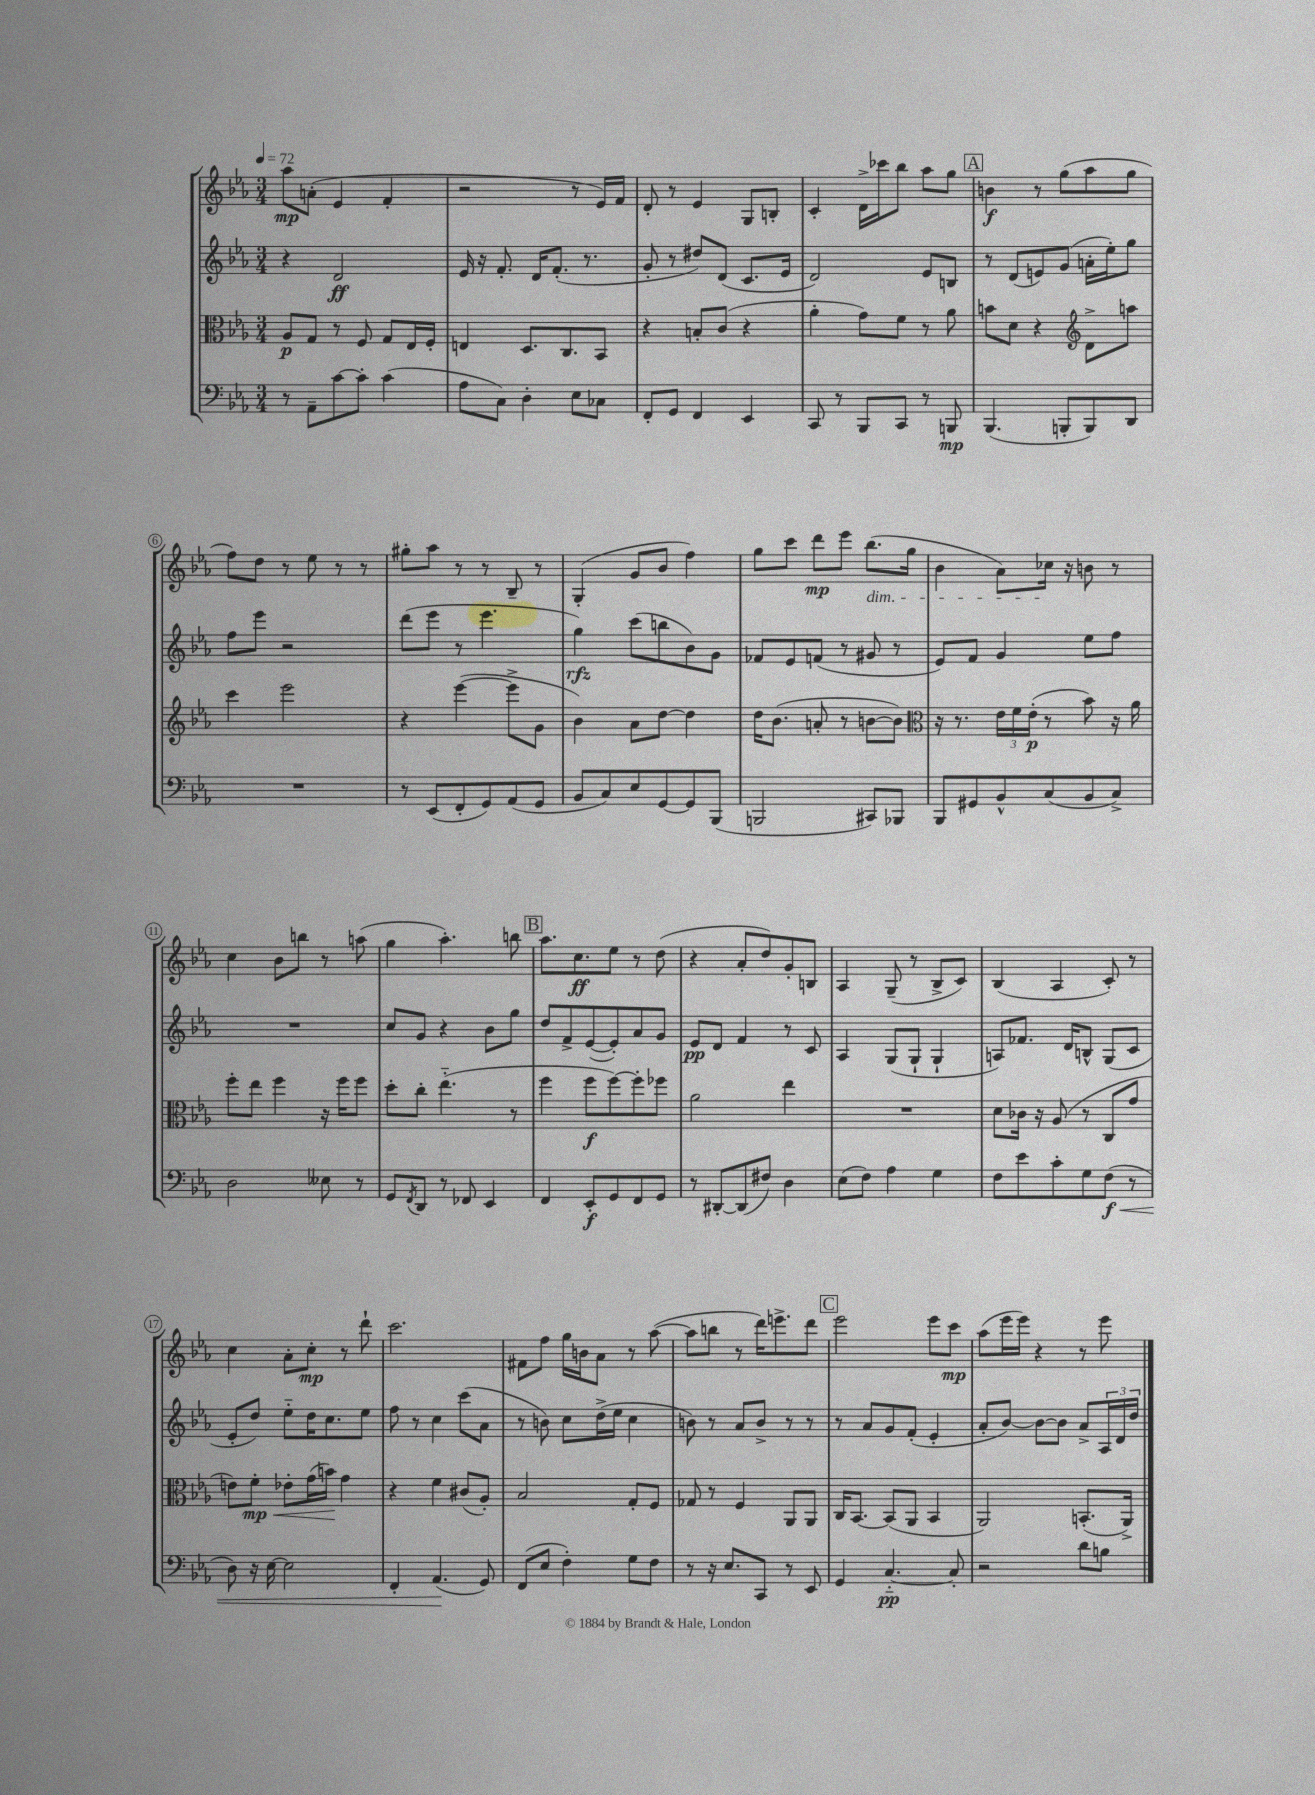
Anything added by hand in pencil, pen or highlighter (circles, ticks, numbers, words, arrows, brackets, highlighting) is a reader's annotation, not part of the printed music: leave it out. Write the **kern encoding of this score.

**kern	**kern	**kern	**kern
*staff4	*staff3	*staff2	*staff1
*clefF4	*clefC3	*clefG2	*clefG2
*k[b-e-a-]	*k[b-e-a-]	*k[b-e-a-]	*k[b-e-a-]
*M3/4	*M3/4	*M3/4	*M3/4
*MM72	*MM72	*MM72	*MM72
8r	8A-	4r	8aa-
8AA-~	8G	.	(8a'
[8c	8r	2d	4e-
8c']	8F	.	.
(4c	8G	.	4f'
.	16E-	.	.
.	16F'	.	.
=	=	=	=
8A-	4E	16e-	2r
.	.	16r	.
8C)	.	8.f'	.
4D'	8.D	.	.
.	.	16d	.
.	.	(8.f'	.
.	8.C	.	.
8E-	.	.	8r
.	.	8.r	.
8C-	8BB-	.	16e-)
.	.	.	16f
=	=	=	=
8FF'	4r	8g'	8d'
8GG	.	8r	8r
4FF	8B'	8dd#)	4e-
.	(8c	(8d	.
4EE-	4r	8.c	8G
.	.	.	8B'
.	.	16e-	.
=	=	=	=
8CC	4a-'	2d)	4c'
8r	.	.	.
8BBB-	8g)	.	16d^
.	.	.	16ccc-
8CC	8f	.	8bb-
8r	8r	8e-	8aa-
8BBB	8a-	8B	8gg
=	=	=	=
(4.BBB-	8b	8r	4b
.	8d	(8d	.
.	4r	8e)	8r
8BBB'	.	(8g	(8gg
*	*clefG2	*	*
8BBB)	8d^	16a'	8aa-
.	.	16ee-')	.
8DD	8aa	8gg	8gg
=	=	=	=
2.r	4ccc	8ff	8ff)
.	.	8eee-	8dd
.	2eee-	2r	8r
.	.	.	8ee-
.	.	.	8r
.	.	.	8r
=	=	=	=
8r	4r	(8ddd	8gg#'
(8EE-	.	8eee-	8aa-
8FF'	([4eee-	8r	8r
8GG)	.	4.eee-	8r
(8AA-	8eee-^]	.	8B-~
8GG	8g	.	8r
=	=	=	=
8BB-	4b-)	4gg)	(4G'
8C)	.	.	.
8E-	8a-	(8ccc	8g
[8GG	[8dd	8bb	8b-
8GG]	4dd]	8b-)	4ff)
(8BBB-	.	8g	.
=	=	=	=
2BBB	16dd	8f-	8gg
.	(8.b-	.	.
.	.	8e-	8ccc
.	8a'	(8f	8ddd
.	8r	8r	8eee-
8CC#)	[8b	8g#	(8.bb-
8BBB-	8b])	8r	.
.	.	.	16gg
=	=	=	=
*	*clefC3	*	*
8BBB-	16r	8e-)	4b-
.	8.r	.	.
8GG#	.	8f	.
8BB-^^	24e-	4g	8a-)
.	24f	.	.
.	(24e-'	.	.
(8C	8r	.	16cc-
.	.	.	16r
8BB-	8b-)	8ee-	8b
8C^)	16r	8ff	8r
.	16a-	.	.
=	=	=	=
2D	8ff'	2.r	4cc
.	8ee-	.	.
.	4ff	.	8b-
.	.	.	8bb
8E--	16r	.	8r
.	16ff	.	.
8r	8ff	.	(8aa
=	=	=	=
8GG	8dd'	8cc	4gg
8qFF	.	.	.
8DD	8cc'	8g	.
8r	(4.ee-'~	4r	4.aa-')
8FF-	.	.	.
4EE-	.	8b-	.
.	8r	8gg	8bb
=	=	=	=
4FF	4ff	8dd	8.aa-
.	.	8f^	.
.	.	.	8.cc
8EE-'	8ff	([8e-	.
8GG	[8ff)	8e-'])	8ee-
8FF	8ff']	8a-	8r
8GG	8ff-	8g	(8dd
=	=	=	=
8r	2a-	8e-	4r
[8DD#'	.	8d	.
(8DD#]	.	4f	8a-'
8F#)	.	.	8dd)
4D	4ee-	8r	8g'
.	.	8c	8B
=	=	=	=
(8E-	2.r	4A-	4A-
8F)	.	.	.
4A-	.	(8G	(8G~
.	.	8G`	8r
4G	.	4G`	8B-^
.	.	.	8c)
=	=	=	=
8F	8d	8A)	(4B-
8e-	16c-	8.f-	.
.	16r	.	.
8c'	(8A-	.	4A-
.	.	16d	.
8G	8r	8B^^	.
(8F	8C	(8G	8c')
8r	8g	8c	8r
=	=	=	=
8D)	8e)	8e-'	4cc
16r	8f'	8dd)	.
[16E-	.	.	.
2E-]	8e-'	8ee-'~	8a-'
.	(16g	16dd	8cc'
.	16b)	8.cc	.
.	4g	.	8r
.	.	8ee-	8ddd`
=	=	=	=
4FF'	4r	8ff	2.ccc
.	.	8r	.
(4.AA-	4f	4cc	.
.	(8c#	(8ccc	.
8GG)	8A-')	8a-	.
=	=	=	=
(8FF	2B-	8r	8f#
8E-	.	8b)	8ff
4F')	.	8cc	16gg
.	.	.	16b
.	.	(16dd^	8a-
.	.	16ee-	.
8G	8G'	4cc	8r
8F	8F	.	([8aa-
=	=	=	=
8r	8G-	8b)	8aa-]
16r	8r	8r	8bb
8.E-	.	.	.
.	4F	8a-	8r
8CC	.	8b^	16ddd)
.	.	.	8.eee^
8r	8AA-	8r	.
8EE-	8AA-	8r	8ddd
=	=	=	=
4GG	16C	8r	2eee-
.	[8.BB-	.	.
.	.	8a-	.
[4.C'~	(8BB-]	8g	.
.	8AA-	(8f'	.
.	4BB-	4e-'	8eee-
8C']	.	.	8ccc
=	=	=	=
2r	2AA-)	8a-'	(8aa-
.	.	[8b-)	16eee-
.	.	.	16eee-)
.	.	8b-_	4r
.	.	8b-]	.
8d	(8.BB'	8a-^	8r
8B	.	24A-	8eee-
.	.	24d	.
.	16AA-^)	.	.
.	.	24dd	.
==	==	==	==
*-	*-	*-	*-
